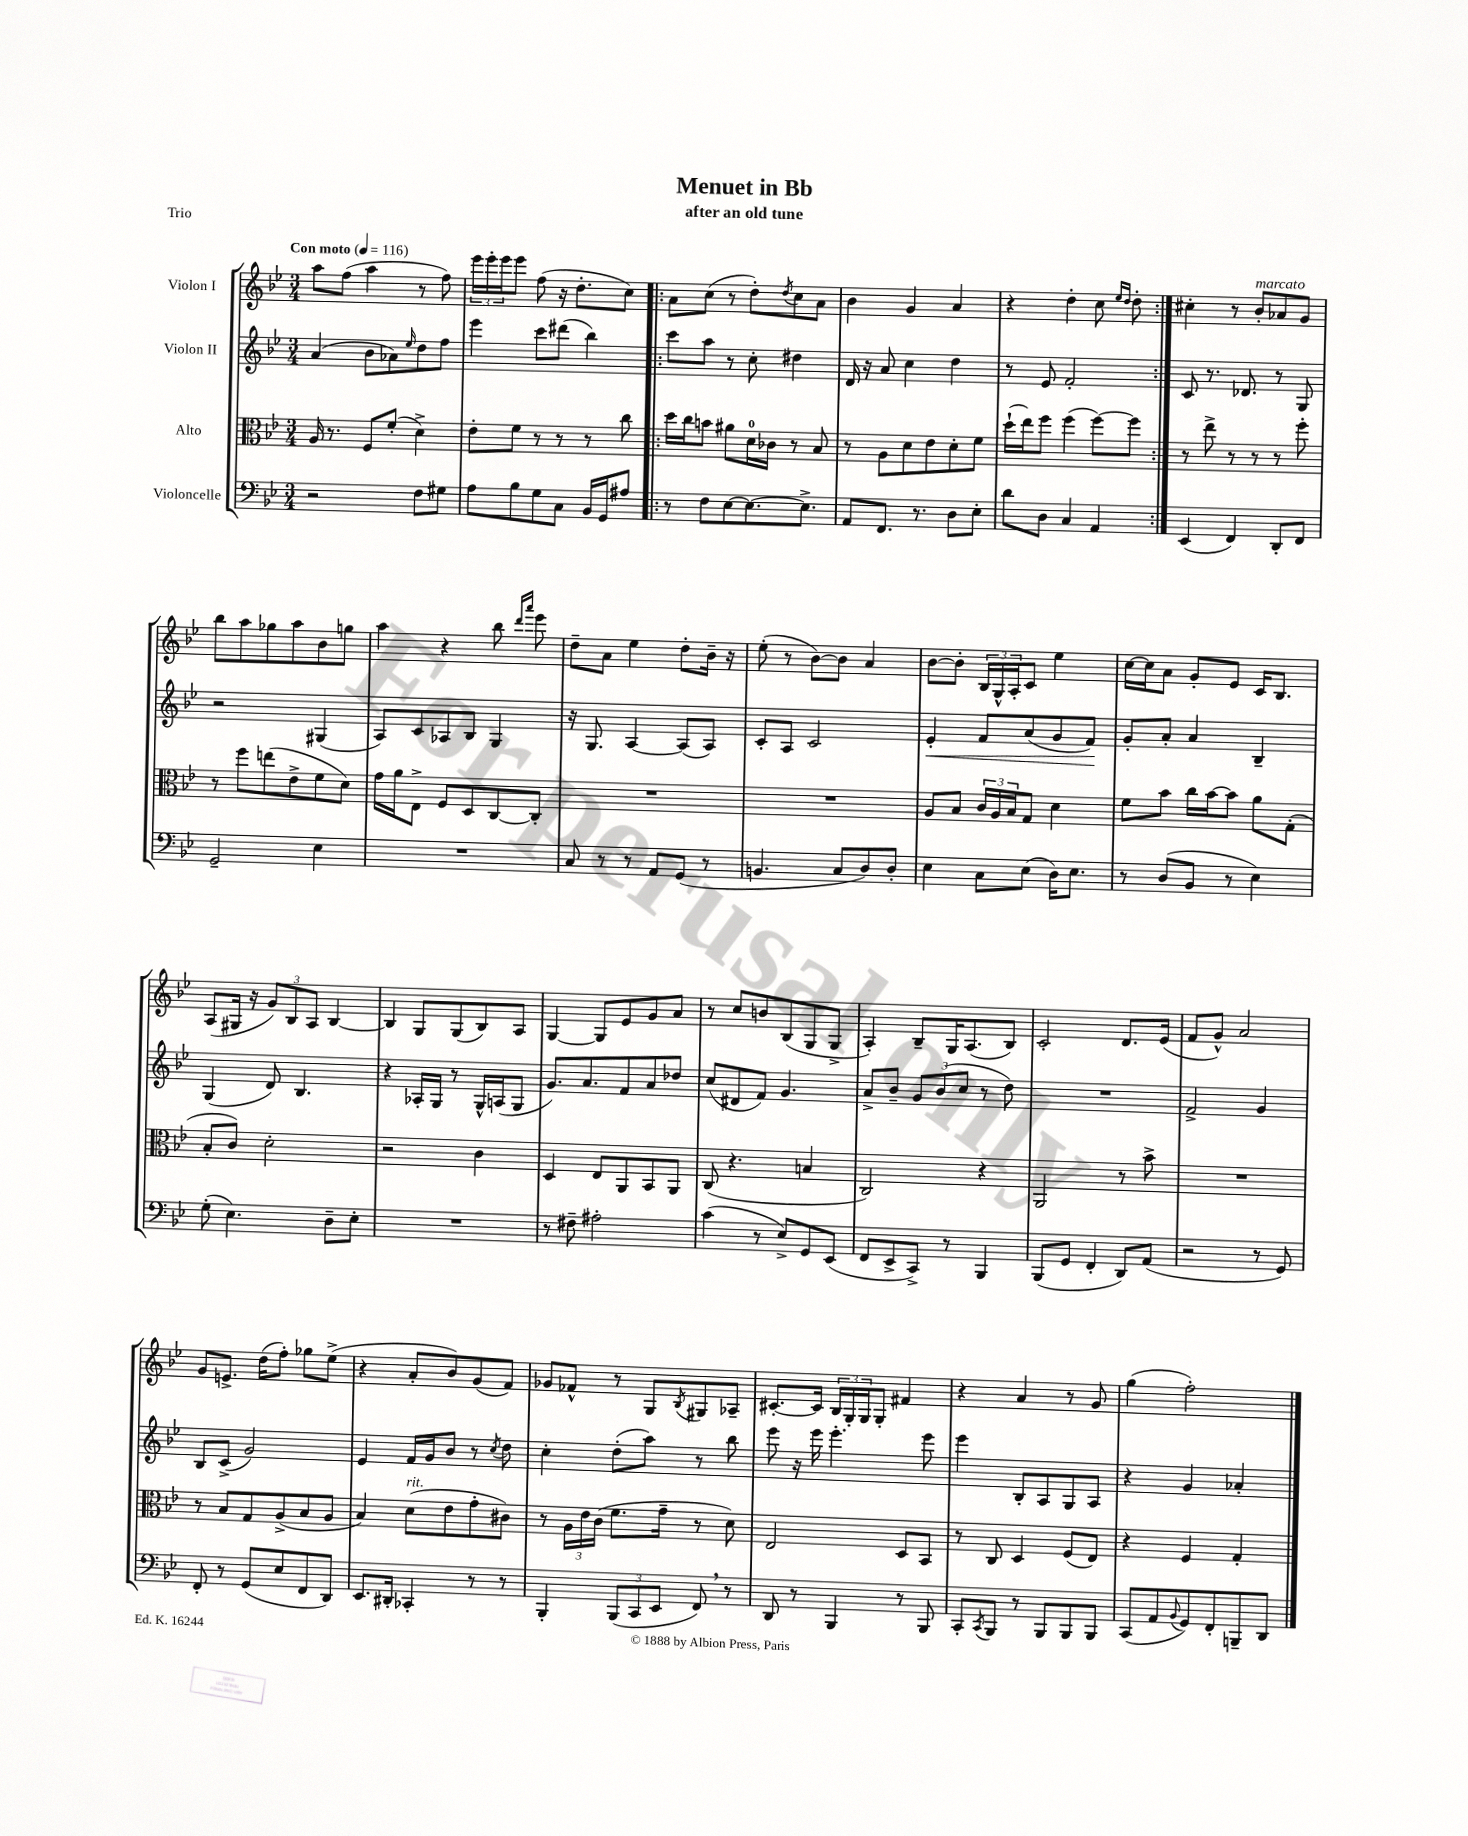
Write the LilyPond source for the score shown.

\header { title = "Menuet in Bb" subtitle = "after an old tune" piece = "Trio" }
<<
\new StaffGroup <<
\new Staff = "s0" \with { instrumentName = "Violon I" } {
    \clef treble \key bes \major \numericTimeSignature \time 3/4 \tempo "Con moto" 4 = 116
    a''8 f''8( a''4 r8 f''8) |
    \tuplet 3/2 { ees'''16 ees'''16-. ees'''16 } ees'''8 f''8( r16 d''8.-. c''8) |
    \repeat volta 2 { a'8 c''8( r8 d''8-.) \acciaccatura { d''8 } c''8 a'8 |
    bes'4 g'4 a'4 |
    r4 d''4-. c''8 \grace { ees''16 d''16 } d''8-. | }
    cis''4-. r8 bes'8-.^\markup { \italic "marcato" } aes'8 g'8 |
    bes''8 a''8 ges''8 a''8 bes'8 g''8 |
    a''4 r4 bes''8 \grace { d'''16 a'''16 } ees'''8 |
    d''8-- a'8 ees''4 d''8-. bes'16-- r16 |
    ees''8-.( r8 bes'8~) bes'8 a'4 |
    bes'8~ bes'8-. \tuplet 3/2 { bes16 g16-^ a16-. } c'8 ees''4 |
    c''16~ c''16 a'8 g'8-. ees'8 c'16 bes8. |
    a8( gis16 r16 \tuplet 3/2 { g'8) bes8 a8 } bes4~ |
    bes4 g8 g8( bes8) a8 |
    g4~ g8 ees'8 g'8 a'8 |
    r8 c''8 b'8 bes8( g8 g8-> |
    a4-.) bes8-- g16 a8.( bes8) |
    c'2-. d'8. ees'16( |
    f'8 g'8-^) a'2 |
    g'8 e'8.-> d''16( f''8-.) ges''8 ees''8->( |
    r4 a'8-. bes'8) g'8( f'8) |
    ges'8 fes'8-^ r8 g8 \acciaccatura { bes8 } gis8 aes8-- |
    cis'8.~-. cis'16 \tuplet 3/2 { bes16 g16-. g16 } g8-. fis'4 |
    r4 a'4 r8 g'8 |
    g''4( f''2-.) \bar "|." |
}
\new Staff = "s1" \with { instrumentName = "Violon II" } {
    \clef treble \key bes \major \numericTimeSignature \time 3/4
    a'4( bes'8 aes'8) \grace { ees''16 } d''8 f''8 |
    ees'''4 c'''8 dis'''8( bes''4) |
    \repeat volta 2 { c'''8 a''8 r8 c''8-. dis''4 |
    d'16 r16 a'8 c''4 d''4 |
    r8 ees'8 f'2-. | }
    c'8 r8. des'8. r8 g8 |
    r2 gis4( |
    a8) c'8 aes8 bes8 g4 |
    r16 g8. a4~ a8( a8) |
    c'8-. a8 c'2 |
    ees'4-.\< f'8 a'8( g'8 f'8\!) |
    g'8-. a'8-. a'4 bes4-- |
    g4( d'8) bes4. |
    r4 aes16-. g16 r8 g16-^ a16( g8 |
    g'8.) a'8. f'8 a'8 des''8 |
    c''8( dis'8 f'8) g'4. |
    a'8-> bes'8-- \tuplet 3/2 { g'8 bes'8( c''8 } r8 d''8) |
    R2. |
    f'2-> g'4 |
    bes8 c'8->( g'2) |
    ees'4 f'16 g'16 bes'8 r8 \acciaccatura { c''8 } d''8 |
    c''4-. d''8-.( a''8) r8 bes''8 |
    ees'''8 r16 ees'''16 ees'''4.-. ees'''8 |
    ees'''4 bes8-. a8 g8 a8 |
    r4 g'4 aes'4-. \bar "|." |
}
\new Staff = "s2" \with { instrumentName = "Alto" } {
    \clef alto \key bes \major \numericTimeSignature \time 3/4
    a16 r8. f8 f'8-.( d'4->) |
    ees'8-. f'8 r8 r8 r8 c''8 |
    \repeat volta 2 { d''16 c''16 b'8 ais'8 d'16-0 ces'16 r8 bes8 |
    r8 a8 d'8 ees'8 d'8-. f'8 |
    d''16-!( ees''16) f''8 f''4( f''8~) f''8 | }
    r8 ees''8-> r8 r8 r8 f''8-. |
    r8 f''8 e''8( ees'8-> f'8 d'8) |
    g'16 a'16 ees8-> f8 d8 c8~ c8-. |
    R2. |
    R2. |
    a8 bes8 \tuplet 3/2 { c'16 a16 bes16 } g8 d'4 |
    f'8 bes'8 c''16 bes'16~ bes'8 a'8 g8-.( |
    bes8-. c'8) d'2-. |
    r2 c'4 |
    d4 ees8 a,8 bes,8 a,8 |
    c8( r4. b4 |
    c2) r4 |
    a,2 r8 bes'8-> |
    R2. |
    r8 bes8 g8 a8->( bes8 a8 |
    bes4) d'8^\markup { \italic "rit." }( ees'8 g'8-. cis'8) |
    r8 \tuplet 3/2 { a16 ees'16 c'16( } f'8. g'16-- r8 d'8) |
    ees2 d8 bes,8 |
    r8 c8 d4 f8( ees8) |
    r4 f4 g4-. \bar "|." |
}
\new Staff = "s3" \with { instrumentName = "Violoncelle" } {
    \clef bass \key bes \major \numericTimeSignature \time 3/4
    r2 f8 gis8 |
    a8 bes8 g8 c8 bes,16 g,16 ais8 |
    \repeat volta 2 { r8 f8 ees8~ ees8.~ ees8.-> |
    a,8 f,8. r8. d8 ees8-. |
    d'8 d8 c4 a,4 | }
    ees,4( f,4) d,8-. f,8 |
    g,2-- ees4 |
    R2. |
    c8 r8 r8 a,8 g,8( r8 |
    b,4. c8 d8) d8-. |
    ees4 c8 ees8( d16) ees8. |
    r8 d8( bes,8 r8 ees4) |
    g8-.( ees4.) d8-- ees8-. |
    R2. |
    r8 fis8-- ais2-. |
    c'4( r8 ees8->) g,8 ees,8( |
    f,8 ees,8-> c,8->) r8 bes,,4 |
    bes,,8( g,8 f,4-. d,8) a,8( |
    r2 r8 g,8) |
    f,8-. r8 g,8( ees8 f,8 d,8) |
    ees,8. dis,16-. ces,4-. r8 r8 |
    bes,,4-. \tuplet 3/2 { bes,,8( c,8 ees,8 } f,8) \breathe r8 |
    d,8 r8 bes,,4 r8 bes,,8 |
    c,8-. \acciaccatura { c,8 } bes,,8 r8 bes,,8 bes,,8 bes,,8 |
    c,8( a,8 \appoggiatura { bes,8 } g,8) f,8-. b,,8-- d,8 \bar "|." |
}
>>
>>
\layout { \context { \Score \remove "Bar_number_engraver" } }
